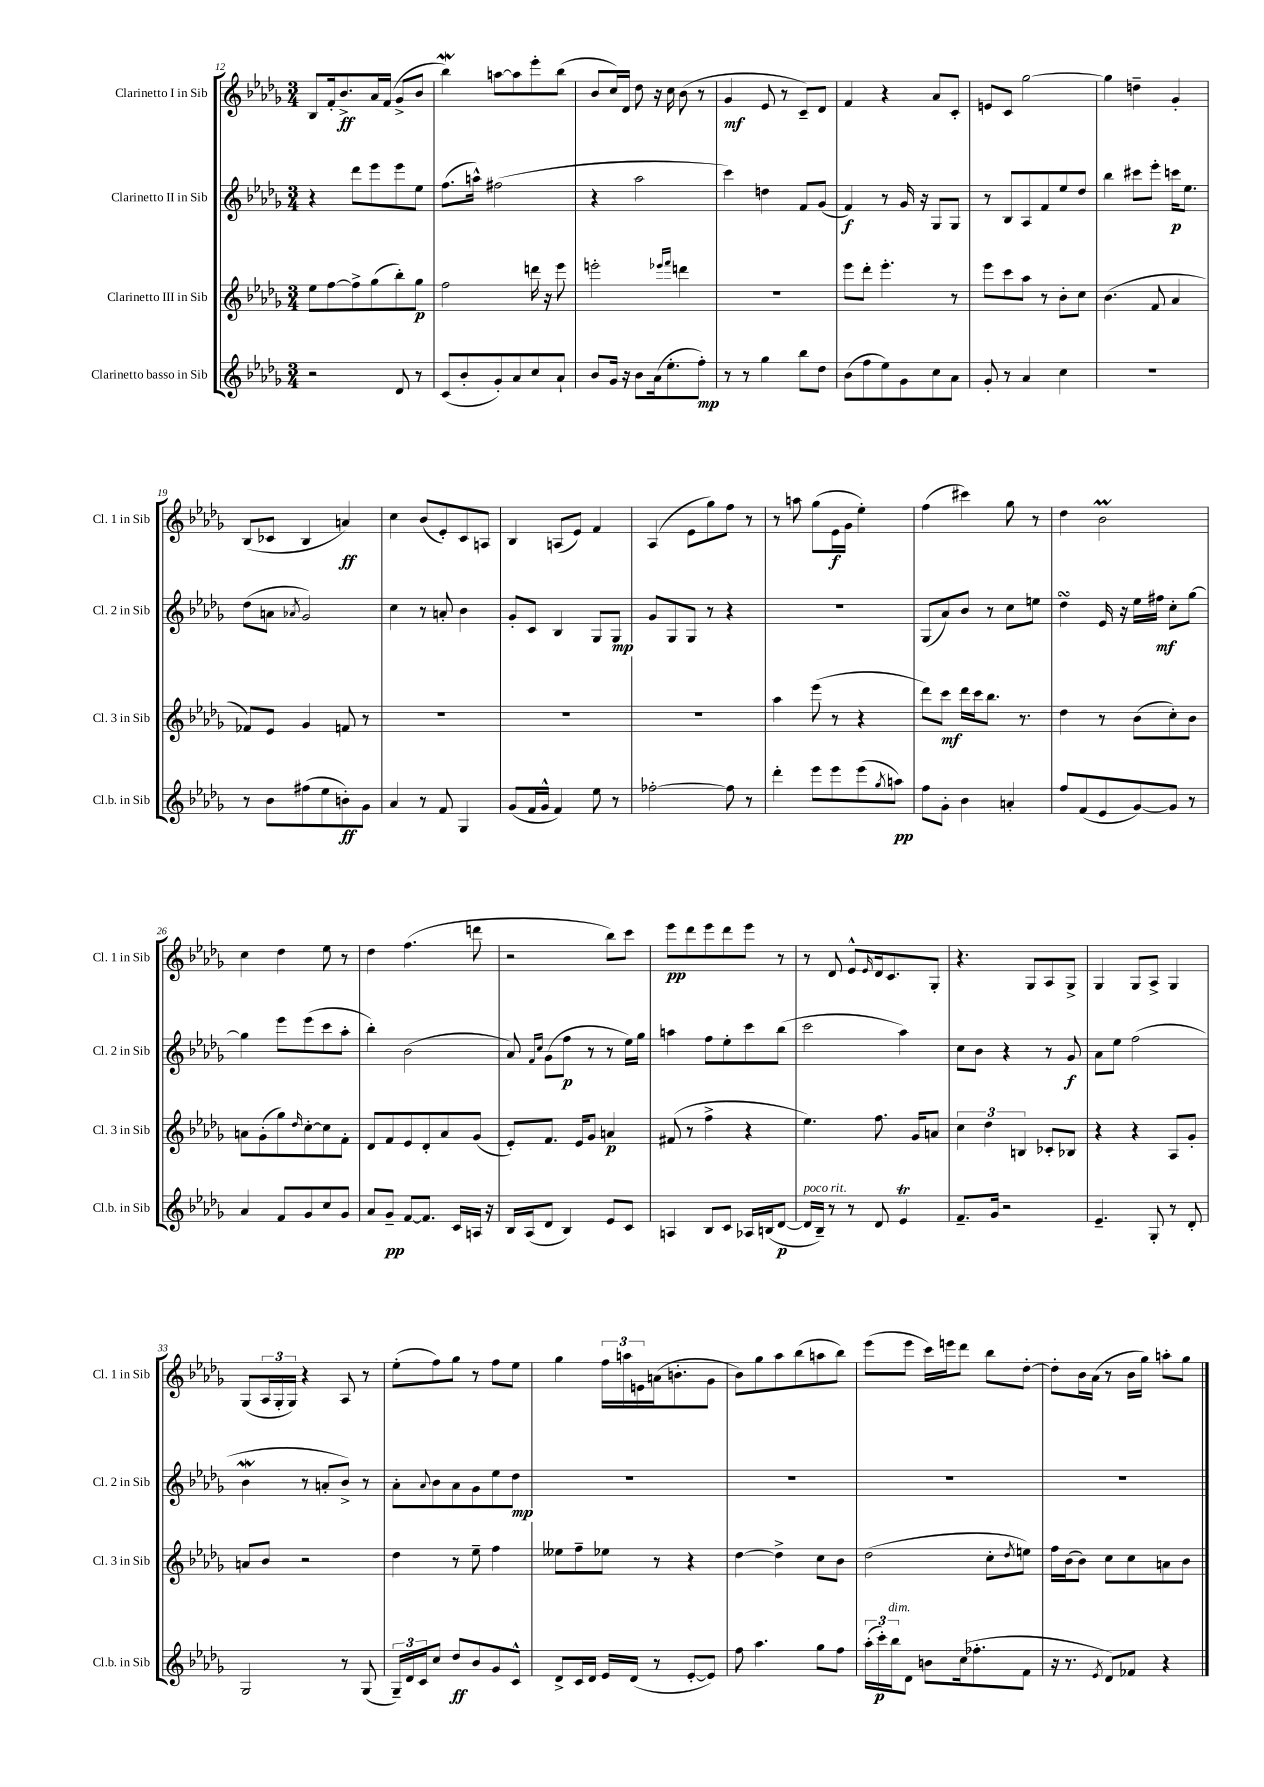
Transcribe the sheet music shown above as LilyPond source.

<<
\new StaffGroup <<
\new Staff = "s0" \with { instrumentName = "Clarinetto I in Sib" shortInstrumentName = "Cl. 1 in Sib" } {
    \clef treble \key des \major \numericTimeSignature \time 3/4
    bes8 f'16-. bes'8.->\ff aes'16 f'16( ges'8-> bes'8 |
    bes''4\mordent) a''8~ a''8 ees'''8-. bes''8( |
    bes'8 c''16) des'16 des''8 r16 c''16 bes'8( r8 |
    ges'4\mf ees'8 r8 c'8--) des'8 |
    f'4 r4 aes'8 c'8-. |
    e'8 c'8 ges''2~ |
    ges''4 d''4-- ges'4-. |
    bes8( ces'8 bes4 a'4\ff) |
    c''4 bes'8( ees'8-.) c'8 a8 |
    bes4 a8( ees'8) f'4 |
    aes4( ees'8 ges''8) f''8 r8 |
    r8 a''8 ges''8( ees'16\f ges'16 ees''4-.) |
    f''4( cis'''4) ges''8 r8 |
    des''4 bes'2\prall |
    c''4 des''4 ees''8 r8 |
    des''4 f''4.( d'''8 |
    r2 bes''8) c'''8 |
    ees'''8\pp des'''8 ees'''8 des'''8 ees'''8 r8 |
    r8 des'8 ees'8-^ \grace { ees'16 } des'16 c'8. ges8-. |
    r4. ges8 aes8 ges8-> |
    ges4 ges8 aes8-> ges4 |
    ges8( \tuplet 3/2 { aes16 ges16-. ges16) } r4 aes8 r8 |
    ees''8-.( f''8) ges''8 r8 f''8 ees''8 |
    ges''4 \tuplet 3/2 { f''16 a''16 e'16 } a'16( b'8.-. ges'8 |
    bes'8) ges''8 aes''8 bes''8( a''8 bes''8) |
    ees'''8( ees'''8 c'''16) e'''16 des'''8 bes''8 des''8~-. |
    des''8-. bes'16 aes'16( r8 bes'16 ges''16) a''8-. ges''8 \bar "|." |
}
\new Staff = "s1" \with { instrumentName = "Clarinetto II in Sib" shortInstrumentName = "Cl. 2 in Sib" } {
    \clef treble \key des \major \numericTimeSignature \time 3/4
    r4 des'''8 ees'''8 ees'''8 ees''8 |
    f''8.( a''16-^) fis''2( |
    r4 aes''2 |
    c'''4) d''4 f'8 ges'8( |
    f'4\f) r8 ges'16 r16 ges8 ges8 |
    r8 bes8 aes8 f'8 ees''8 des''8 |
    bes''4 cis'''8 ees'''8-. c'''16\p ees''8. |
    des''8( a'8 \acciaccatura { aes'8 } ges'2) |
    c''4 r8 a'8-. bes'4 |
    ges'8-. c'8 bes4 ges8 ges8\mp |
    ges'8 ges8 ges8 r8 r4 |
    R2. |
    ges8( aes'8) bes'8 r8 c''8 e''8 |
    des''4\turn ees'16 r16 ees''16 fis''16\mf c''8-. ges''8~ |
    ges''4 ees'''8 ees'''8( c'''8 aes''8-. |
    bes''4-.) bes'2( |
    aes'8) \grace { f'16 c''16 } ges'8( f''8\p r8 r8 ees''16) ges''16 |
    a''4 f''8 ees''8-. c'''8 bes''8( |
    c'''2 aes''4) |
    c''8 bes'8 r4 r8 ges'8\f |
    aes'8 ees''8 f''2( |
    bes'4\mordent r8 a'8-. bes'8->) r8 |
    aes'8-. \appoggiatura { aes'8 } bes'8 aes'8 ges'8 ees''8 des''8\mp |
    R2. |
    R2. |
    R2. |
    R2. \bar "|." |
}
\new Staff = "s2" \with { instrumentName = "Clarinetto III in Sib" shortInstrumentName = "Cl. 3 in Sib" } {
    \clef treble \key des \major \numericTimeSignature \time 3/4
    ees''8 f''8~ f''8-> ges''8( bes''8-.) ges''8\p |
    f''2 d'''16 r16 ees'''8 |
    e'''2-. \grace { ees'''16 f'''16 } d'''4 |
    R2. |
    ees'''8 des'''8-. ees'''4.-. r8 |
    ees'''8 c'''8 aes''8 r8 bes'8-. c''8 |
    bes'4.( f'8 aes'4 |
    fes'8) ees'8 ges'4 f'8 r8 |
    R2. |
    R2. |
    R2. |
    aes''4 ees'''8( r8 r4 |
    des'''8) c'''8\mf des'''16 c'''16 bes''8. r8. |
    des''4 r8 bes'8( c''8-.) bes'8 |
    a'8 ges'8-.( ges''8) \grace { des''16 } c''8~-. c''8 f'8-. |
    des'8 f'8 ees'8 des'8-. aes'8 ges'8( |
    ees'8-.) f'8. ees'16 ges'8 a'4\p |
    fis'8( r8 f''4-> r4 |
    ees''4.) f''8. ges'16 a'8 |
    \tuplet 3/2 { c''4 des''4 b4 } ces'8-. bes8 |
    r4 r4 aes8 ges'8-. |
    a'8 bes'8 r2 |
    des''4 r8 ees''8-- f''4 |
    eeses''8 f''8-- ees''8 r8 r4 |
    des''4~ des''4-> c''8 bes'8 |
    des''2( c''8-. \acciaccatura { des''8 } e''8) |
    f''16 bes'16( bes'8) c''8 c''8 a'8 bes'8 \bar "|." |
}
\new Staff = "s3" \with { instrumentName = "Clarinetto basso in Sib" shortInstrumentName = "Cl.b. in Sib" } {
    \clef treble \key des \major \numericTimeSignature \time 3/4
    r2 des'8 r8 |
    c'8( bes'8-. ges'8-.) aes'8 c''8 aes'8-! |
    bes'8 ges'16 r16 bes'8 aes'16( ees''8.-. f''8-.\mp) |
    r8 r8 ges''4 bes''8 des''8 |
    bes'8( f''8 ees''8) ges'8 c''8 aes'8 |
    ges'8-. r8 aes'4 c''4 |
    R2. |
    r8 bes'8 fis''8( ees''8 b'8-.\ff) ges'8 |
    aes'4 r8 f'8 ges4 |
    ges'8( f'16 ges'16-^ f'4) ees''8 r8 |
    fes''2~-. fes''8 r8 |
    des'''4-. ees'''8 ees'''8 ees'''8( \acciaccatura { ges''8 } a''8\pp) |
    f''8 ges'8-. bes'4 a'4-. |
    f''8 f'8( ees'8 ges'8~) ges'8 r8 |
    aes'4 f'8 ges'8 c''8 ges'8 |
    aes'8 ges'8--\pp f'8~ f'8. c'16 a16 r16 |
    bes16 aes16( des'8 bes4) ees'8 c'8 |
    a4 bes8 c'8 aes16 b16( des'8~\p |
    des'16^\markup { \italic "poco rit." } bes16--) r8 r8 des'8 ees'4\trill |
    f'8.-- ges'16 r2 |
    ees'4.-- ges8-. r8 des'8-. |
    ges2 r8 ges8( |
    \tuplet 3/2 { ges16--) des'16 c'16 } c''8 des''8\ff bes'8 ges'8 c'8-^ |
    des'8-> c'16 des'16 ees'16 des'16( r8 ees'8~-. ees'8) |
    f''8 aes''4. ges''8 f''8 |
    \tuplet 3/2 { aes''16-.( c'''16-.\p) bes''16^\markup { \italic "dim." } } des'8 b'8 c''16( fes''8.-. f'8 |
    r16 r8. \acciaccatura { ees'8 } des'8) fes'8 r4 \bar "|." |
}
>>
>>
\layout { \context { \Score currentBarNumber = #12 } }
